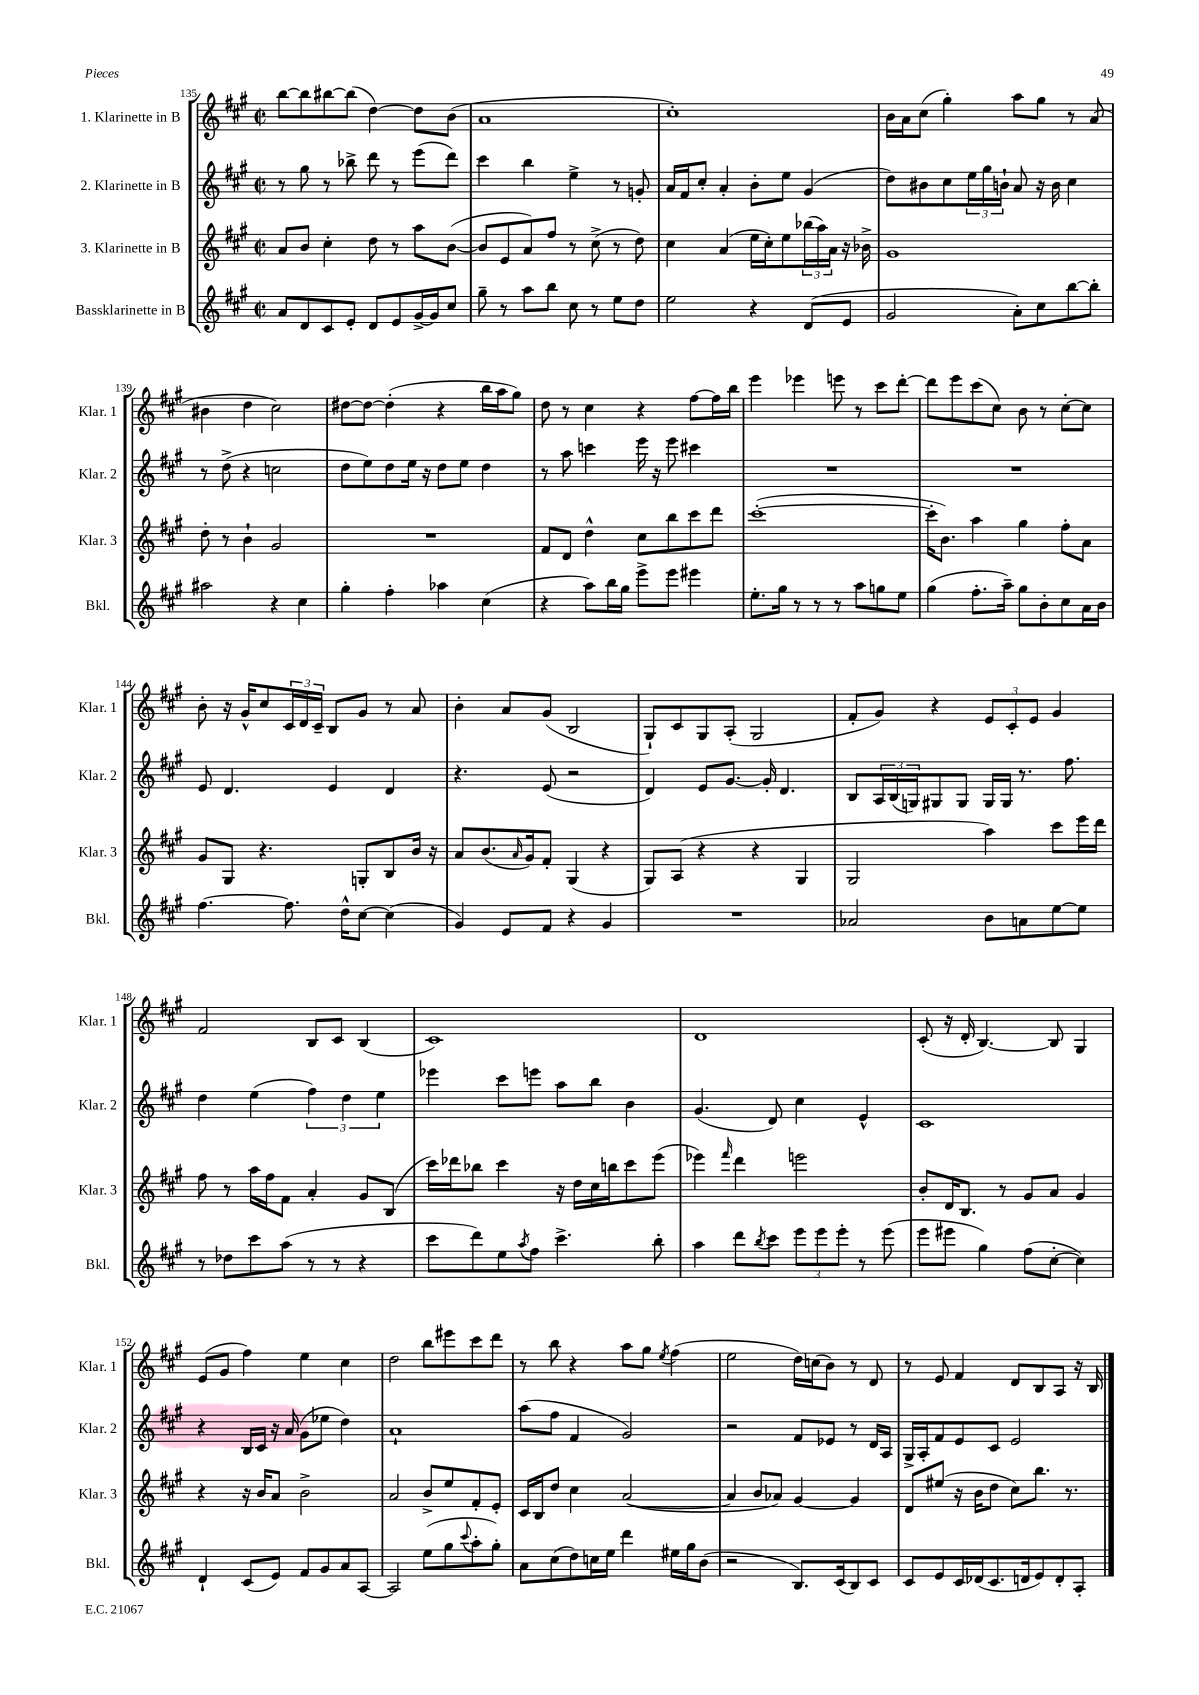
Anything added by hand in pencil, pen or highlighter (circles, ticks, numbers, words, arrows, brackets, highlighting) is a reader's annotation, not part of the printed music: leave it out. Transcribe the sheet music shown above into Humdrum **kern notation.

**kern	**kern	**kern	**kern
*part4	*part3	*part2	*part1
*staff4	*staff3	*staff2	*staff1
*I"Bassklarinette in B	*I"3. Klarinette in B	*I"2. Klarinette in B	*I"1. Klarinette in B
*I'Bkl.	*I'Klar. 3	*I'Klar. 2	*I'Klar. 1
*clefG2	*clefG2	*clefG2	*clefG2
*k[f#c#g#]	*k[f#c#g#]	*k[f#c#g#]	*k[f#c#g#]
*M2/2	*M2/2	*M2/2	*M2/2
*met(c|)	*met(c|)	*met(c|)	*met(c|)
=135	=135	=135	=135
8a/L	8a/L	8r	[8bb\L
8d/	8b/J	8gg#\	8bb\]
8c#/	4cc#'\	8r	[8bb#X\
8e'/J	.	8bb-X^\	(8bb#\J]
8d/L	8dd\	8ddd\	[4dd\)
8e/	8r	8r	.
[16g#^/L	8aa\L	(8eee\L	8dd\L]
16g#/J]	.	.	.
8cc#/J	([8b\J	8ddd\J)	(8b\J
=136	=136	=136	=136
8gg#~\	8b/L]	4ccc#\	1a
8r	8e/	.	.
8aa\L	8a/)	4bb\	.
8bb\J	8ff#/J	.	.
8cc#\	8r	4ee^\	.
8r	(8cc#^\	.	.
8ee\L	8r	8r	.
8dd\J	8dd\)	8gn'/	.
=137	=137	=137	=137
2ee\	4cc#\	16a/LL	1cc#')
.	.	16f#/J	.
.	.	8cc#'/J	.
.	(4a/	4a'/	.
4r	16ee\LL	8b'\L	.
.	16cc#'\J)	.	.
.	8ee\	8ee\J	.
(8d/L	(24bb-X\L	(4g#/	.
.	24aa\)	.	.
.	24a\JJ	.	.
8e/J	16r	.	.
.	16b-X^\	.	.
=138	=138	=138	=138
2g#/	1g#	8dd\L)	16b\LL
.	.	.	16a\J
.	.	8b#X\	(8cc#\J
.	.	8cc#\	4gg#'\)
.	.	24ee\L	.
.	.	24gg#\	.
.	.	24bn`\JJ	.
8a'\L)	.	8a/	8aa\L
8cc#\	.	16r	8gg#\J
.	.	16b\	.
[8bb\	.	4cc#\	8r
8bb'\J]	.	.	(8a/
!!LO:LB:g=z
=139	=139	=139	=139
2aa#X\	8dd'\	8r	4b#X\
.	8r	(8dd^\	.
.	4b`\	4r	4dd\
4r	2g#/	2ccn\	2cc#\)
4cc#\	.	.	.
=140	=140	=140	=140
4gg#'\	1r	8dd\L	[8dd#X\L
.	.	8ee\)	8dd#\J_
4ff#'\	.	8dd\	(4dd#'\]
.	.	16ee\Jk	.
.	.	16r	.
4aa-X\	.	8dd\L	4r
.	.	8ee\J	.
(4cc#\	.	4dd\	16bb\LL
.	.	.	16aa\J
.	.	.	8gg#\J)
=141	=141	=141	=141
4r	8f#/L	8r	8dd\
.	8d/J	8aa\	8r
8aa\L)	4dd^^\	4cccn\	4cc#\
16bb\L	.	.	.
16gg#\JJ	.	.	.
8eee^\L	8cc#\L	16eee\	4r
.	.	16r	.
8eee\J	8bb\	8eee\	.
4eee#X\	8ccc#\	4ccc#X\	[8ff#\L
.	8ddd\J	.	16ff#\L]
.	.	.	16bb\JJ
=142	=142	=142	=142
8.ee'\L	([1ccc#'	1r	4eee\
16gg#\Jk	.	.	.
8r	.	.	4eee-X\
8r	.	.	.
8r	.	.	8eeen\
8aa\L	.	.	8r
8ggn\	.	.	8ccc#\L
8ee\J	.	.	[8ddd'\J
=143	=143	=143	=143
(4gg#\	16ccc#'\KL]	1r	8ddd\L]
.	8.b\J)	.	.
.	.	.	8eee\
8.ff#'\L	4aa\	.	(8ccc#\
.	.	.	8cc#\J)
16aa~\Jk)	.	.	.
8gg#\L	4gg#\	.	8b\
8b'\	.	.	8r
8cc#\	8ff#'\L	.	[8cc#'\L
16a\L	8a\J	.	8cc#\J]
16b\JJ	.	.	.
!!LO:LB:g=z
=144	=144	=144	=144
[4.ff#\	8g#/L	8e/	8b'\
.	8G#/J	4.d/	16r
.	.	.	16g#^^/KL
.	4.r	.	8cc#/
8.ff#\]	.	.	24c#/L
.	.	.	24d/
.	.	.	24c#~/JJ
.	.	4e/	8B/L
16dd^^\KL	.	.	.
[8cc#\J	8Gn'/L	.	8g#/J
(4cc#\]	8B/	4d/	8r
.	16b/Jk	.	8a/
.	16r	.	.
=145	=145	=145	=145
4g#/)	8a/L	4.r	4b'\
.	(8.b/	.	.
8e/L	.	.	8a/L
.	16qqa/	.	.
.	16g#/k)	.	.
8f#/J	8f#'/J	(8e/	(8g#/J
4r	(4G#/	2r	2B/
4g#/	4r	.	.
=146	=146	=146	=146
1r	8G#/L)	4d/)	8G#`/L)
.	(8A/J	.	8c#/
.	4r	8e/L	8G#/
.	.	[8.g#/J	(8A'/J
.	4r	.	2G#/
.	.	16g#'/]	.
.	.	4.d/	.
.	4G#/	.	.
=147	=147	=147	=147
2a-X/	2G#/	8B/L	8f#'/L
.	.	24A/L	8g#/J)
.	.	(24B/	.
.	.	24Gn/J)	.
.	.	8G#X/	4r
.	.	8G#/J	.
8b\L	4aa\)	16G#/LL	12e/L
.	.	16G#/JJ	.
.	.	.	12c#'/
8an\	.	8.r	.
.	.	.	12e/J
[8ee\	8ccc#\L	.	4g#/
.	.	8.ff#\	.
8ee\J]	16eee\L	.	.
.	16ddd\JJ	.	.
!!LO:LB:g=z
=148	=148	=148	=148
8r	8ff#\	4dd\	2f#/
8dd-X\L	8r	.	.
8ccc#\	16aa\LL	(4ee\	.
.	16ff#\J	.	.
(8aa\J	8f#\J	.	.
8r	4a'/	6ff#\)	8B/L
8r	.	.	8c#/J
.	.	6dd\	.
4r	8g#/L	.	(4B/
.	.	6ee\	.
.	(8B/J	.	.
=149	=149	=149	=149
8ccc#\L	16ccc#\LL)	4eee-X\	1c#)
.	16ddd-X\J	.	.
8ddd\)	8bb-X\J	.	.
8ee\	4ccc#\	8ccc#\L	.
8qaa/	.	.	.
8ff#\J	.	8eeen\J	.
4.ccc#^\	16r	8aa\L	.
.	16dd\LL	.	.
.	16cc#\	8bb\J	.
.	16bbn\J	.	.
.	8ccc#\	4b\	.
8bb'\	(8eee\J	.	.
=150	=150	=150	=150
4aa\	4eee-X\)	(4.g#/	1d
.	16qqfff#/	.	.
8ddd\L	4ddd\	.	.
8qbb/	.	.	.
8ccc#\J	.	8d/)	.
12eee\L	2eeen\	4cc#\	.
12eee\	.	.	.
12eee'\J	.	.	.
8r	.	4e^^/	.
(8eee\	.	.	.
=151	=151	=151	=151
8eee\L	8b'/L	1c#	(8c#'/
8eee#X\J	16d/K	.	16r
.	8.B/J	.	16d'/
4gg#\)	.	.	[4.B/)
.	8r	.	.
(8ff#\L	8g#/L	.	.
[8cc#'\J	8a/J	.	8B/]
4cc#\])	4g#/	.	4G#/
!!LO:LB:g=z
=152	=152	=152	=152
4d`/	4r	4r	(8e/L
.	.	.	8g#/J
(8c#/L	16r	16B/LL	4ff#\)
.	16b/KL	16c#/JJ	.
8e/J)	8a/J	16r	.
.	.	(16a/	.
8f#/L	2b^\	8g#\L	4ee\
8g#/	.	8ee-X\J	.
8a/	.	4dd\)	4cc#\
[8A/J	.	.	.
=153	=153	=153	=153
2A/]	2a/	1a`	2dd\
(8ee\L	8b^/L	.	8bb\L
8gg#\	8ee/	.	8eee#X\
8qqccc#/	.	.	.
8aa'\	8f#'/	.	8ccc#\
8gg#'\J)	8e'/J	.	8ddd\J
=154	=154	=154	=154
8a\L	16c#/LL	(8aa\L	8r
.	16B/J	.	.
(8cc#\	8dd/J	8ff#\J	8bb\
8dd\)	4cc#\	4f#/	4r
16ccn\L	.	.	.
16ee\JJ	.	.	.
4ddd\	([2a/	2g#/)	8aa\L
.	.	.	8gg#\J
.	.	.	8qee/
16ee#X\LL	.	.	(4ff#\
16gg#\J	.	.	.
(8b\J	.	.	.
=155	=155	=155	=155
2r	4a/]	2r	2ee\
.	8b/L	.	.
.	8a-X/J)	.	.
8.B/L)	[4g#/	8f#/L	16dd\LL)
.	.	.	(16ccn\J
.	.	8e-X/J	8b\J)
(16c#/k	.	.	.
8B/)	4g#/]	8r	8r
8c#/J	.	16d/LL	8d/
.	.	16A/JJ	.
=156	=156	=156	=156
8c#/L	8d/L	16G#^/LL	8r
.	.	16A'/J	.
8e/	(8ee#X/J	8f#/	8e/
16c#/L	16r	8e/	4f#/
(16d-X/J	16b\KL	.	.
8.c#/	8dd\J	8c#/J	.
.	8cc#\L)	2e/	8d/L
16dn/k	.	.	.
8e/)	8.bb\J	.	8B/
8d'/	.	.	8A/J
.	8.r	.	.
8A'/J	.	.	16r
.	.	.	16B/
==	==	==	==
*-	*-	*-	*-
